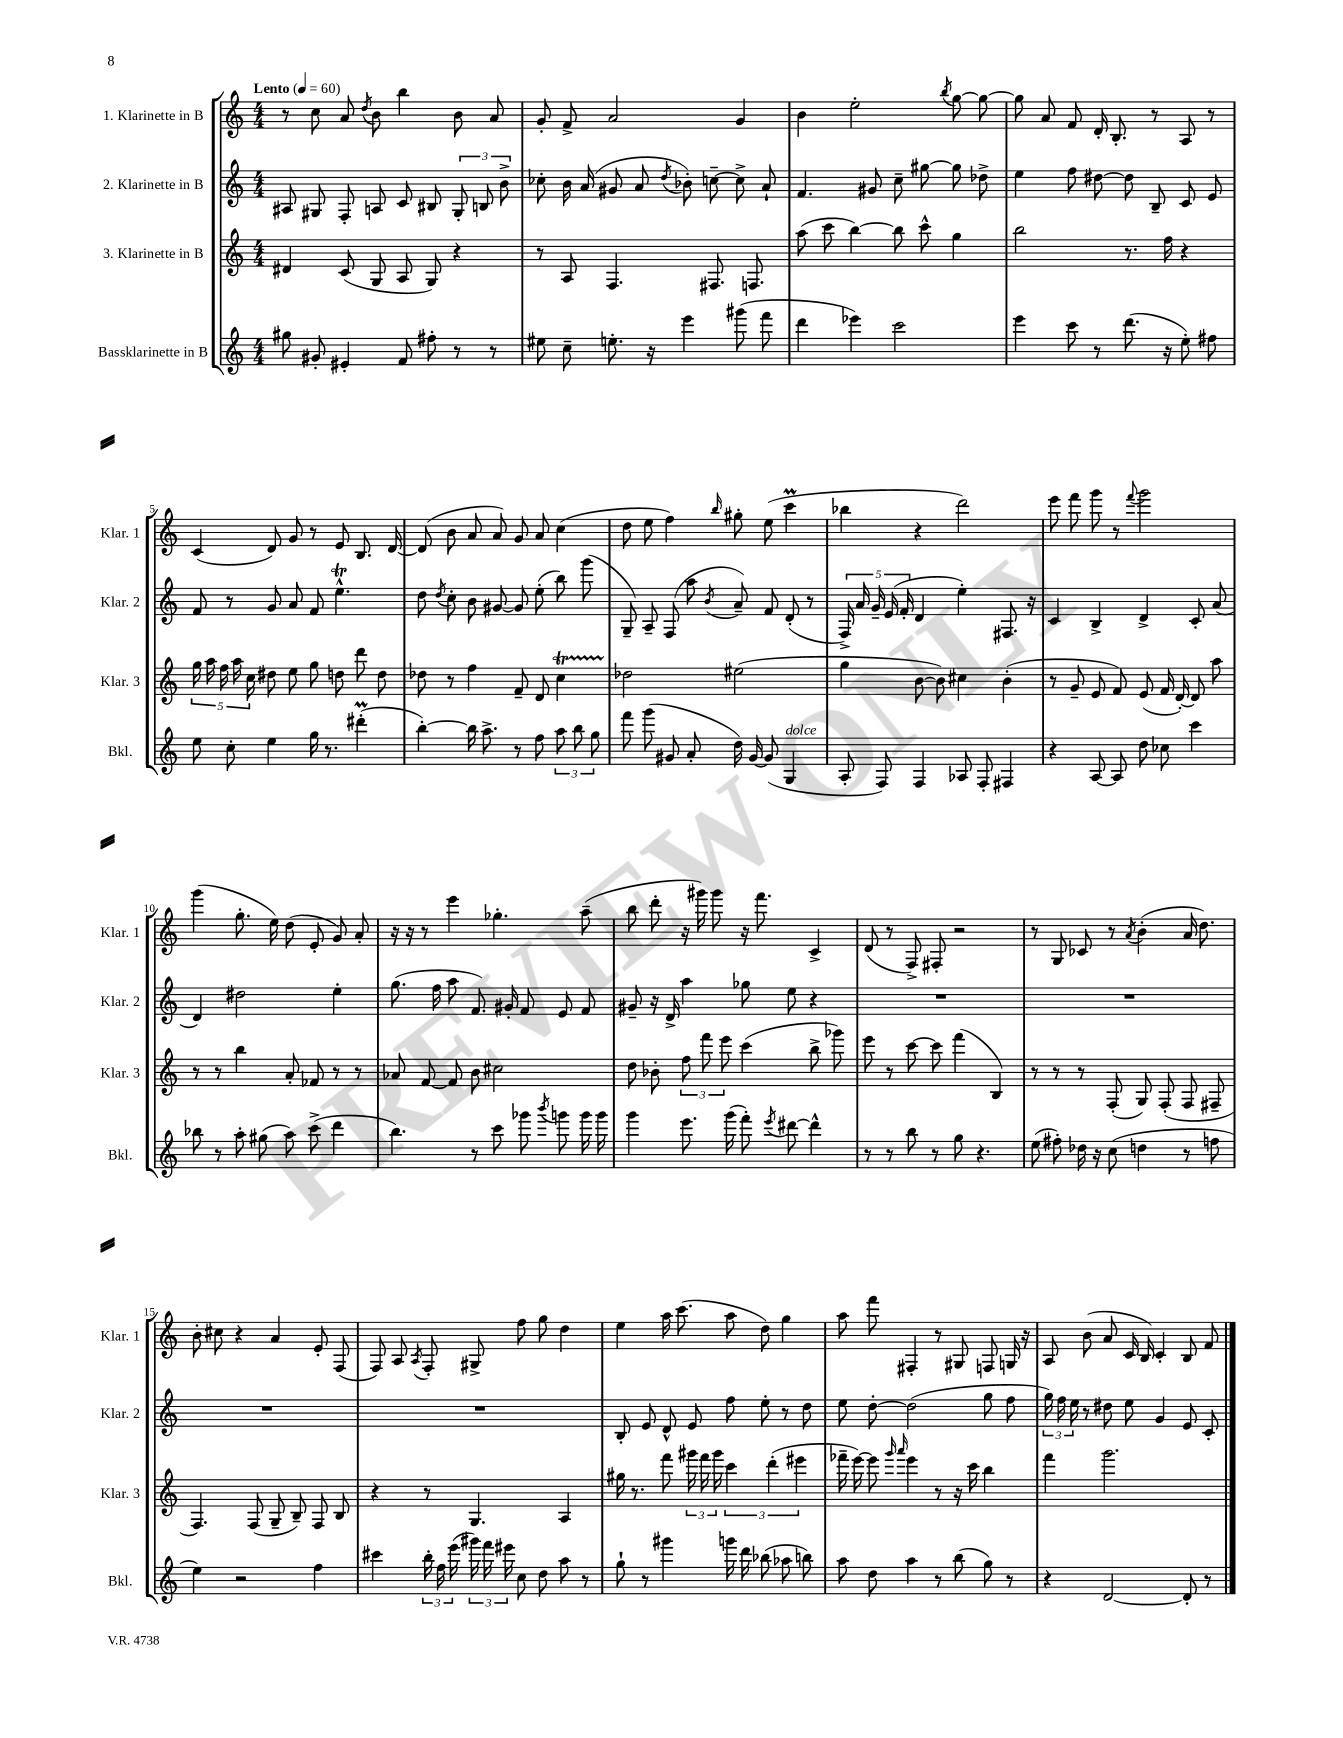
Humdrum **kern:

**kern	**kern	**kern	**kern
*staff4	*staff3	*staff2	*staff1
*clefG2	*clefG2	*clefG2	*clefG2
*k[]	*k[]	*k[]	*k[]
*M4/4	*M4/4	*M4/4	*M4/4
*MM60	*MM60	*MM60	*MM60
8gg#	4d#	8A#	8r
8g#'	.	8G#	8cc
4e#'	(8c	8F'	8a
.	.	.	8qdd
.	8G	8A	8b
8f	8A	8c	4bb
8ff#'	8G)	8B#	.
8r	4r	12G#'	8b
.	.	12B	.
8r	.	.	8a
.	.	12b^	.
=	=	=	=
8ee#	8r	8cc-'	8g'
8cc~	8A	16b	8f^
.	.	(16a	.
8.ee'	4.F	8g#	2a
.	.	8a	.
16r	.	.	.
.	.	8qdd	.
4eee	.	8b-')	.
.	8.F#	[8cc~	.
(8ggg#	.	8cc^]	4g
.	8.F	.	.
8fff	.	8a`	.
=	=	=	=
4ddd	(8aa	4.f	4b
.	8ccc	.	.
4eee-)	[4bb)	.	2ee'
.	.	8g#	.
2ccc	8bb]	8cc~	.
.	8ccc^^	[8gg#	.
.	.	.	8qbb
.	4gg	8gg#]	[8gg
.	.	8dd-^	8gg_
=	=	=	=
4eee	2bb	4ee	8gg]
.	.	.	8a
8ccc	.	8ff	8f
8r	.	[8dd#	16d'
.	.	.	8.B'
(8.ddd	8.r	8dd#]	.
.	.	8B~	8r
16r	16ff	.	.
8ee')	4r	8c	8A
8ff#	.	8e	8r
=	=	=	=
8ee	20gg	8f	(4c
.	20aa	.	.
.	20ff	.	.
8cc'	.	8r	.
.	20aa	.	.
.	20cc	.	.
4ee	8dd#	8g	8d)
.	8ee	8a	8g
16gg	8gg	8f	8r
8.r	.	.	.
.	8dd	4.ee^^	8e
(4ddd#'	8ddd	.	8.B
.	8dd	.	.
.	.	.	[16d
=	=	=	=
[4bb')	8dd-	8dd	(8d]
.	.	8qdd	.
.	8r	8cc'	8b
16bb]	4ff	8b	8a
8.aa^	.	.	.
.	.	[8g#	8a)
8r	8f~	8g#]	8g
8ff	8d	(8ee'	8a
12aa	4cc	8bb)	(4cc
12bb	.	.	.
.	.	(8ggg	.
12gg	.	.	.
=	=	=	=
8fff	2dd-	8G~)	8dd
(8ggg	.	8A~	8ee
8g#	.	(8F	4ff)
8a'	.	8aa	.
.	.	8qb	16qqbb
16dd)	(2ee#	8a~)	8gg#'
[16g#	.	.	.
(8g#]	.	8f	(8ee
4G	.	(8d'	4ccc
.	.	8r	.
=	=	=	=
8A'	4gg	20F^)	4bb-
.	.	20a	.
.	.	20g~	.
8F)	.	.	.
.	.	(20e	.
.	.	20f'	.
4F	[8b	4d	4r
.	8b])	.	.
8A-	4cc#	4ee')	2ddd)
8F'	.	.	.
4F#	(4b'	8.F#	.
.	.	16r	.
=	=	=	=
4r	8r	4c	8eee
.	8g~	.	8fff
[8A	8e	4B^	8ggg
8A]	8f)	.	8r
.	.	.	8qqfff
8dd	(8e	4d^	2ggg
8cc-	16f	.	.
.	[16d')	.	.
4ccc	8d]	8c'	.
.	8aa	(8a	.
=	=	=	=
8bb-	8r	4d)	(4ggg
8r	8r	.	.
8aa'	4bb	2dd#	8.gg'
(8gg#	.	.	.
.	.	.	16ee)
8aa)	8a'	.	(8dd
(8ccc^	8f-	.	8e'
4ddd	8r	4ee'	8g)
.	8r	.	8a'
=	=	=	=
4.bb)	8a-	(8.gg	16r
.	.	.	16r
.	[8f	.	8r
.	.	16ff	.
.	8f]	8aa	4eee
8r	8b	8.f)	.
8ccc	2cc#	.	4.gg-'
.	.	16g#'	.
8ggg-	.	8f	.
8qbbb	.	.	.
8ggg	.	8e	.
16ggg	.	8f	(8aa~
16ggg	.	.	.
=	=	=	=
4ggg	8dd	8g#~	8bb
.	8b-'	16r	8ddd'
.	.	16d^	.
8.eee	12ff	4aa	16r
.	.	.	16ggg#)
.	12fff	.	.
.	.	.	8ggg#
.	12eee	.	.
(16ggg	.	.	.
8fff')	(4ccc	8gg-	16r
.	.	.	8.fff
8qeee	.	.	.
[8ddd#	.	8ee	.
4ddd#^^]	8bb^	4r	4c^
.	8ggg-)	.	.
=	=	=	=
8r	8eee	1r	(8d
8r	8r	.	8r
8bb	[8ccc	.	8F^)
8r	8ccc]	.	8F#'
8gg	(4fff	.	2r
4.r	.	.	.
.	4B)	.	.
=	=	=	=
(8ee	8r	1r	8r
8ff#')	8r	.	8G
16dd-	8r	.	8c-
16r	.	.	.
(8cc	(8F'	.	8r
.	.	.	8qa
4dd	8G)	.	(4b'
.	(8F'	.	.
8r	8F	.	16a
.	.	.	8.dd)
8ff	8F#~	.	.
=	=	=	=
4ee)	4.F)	1r	8b'
.	.	.	8cc#
2r	.	.	4r
.	(8F	.	.
.	8G~	.	4a
.	8B~)	.	.
4ff	8F	.	8e'
.	8B	.	(8F
=	=	=	=
4ccc#	4r	1r	8F)
.	.	.	8A
.	.	.	8qA
24bb'	8r	.	8F'
24ff	.	.	.
(24eee	.	.	.
24ggg#)	4.G	.	8G#^
24fff	.	.	.
24eee#	.	.	.
8cc	.	.	8ff
8dd	.	.	8gg
8aa	4A	.	4dd
8r	.	.	.
=	=	=	=
8gg`	16gg#	8B'	4ee
.	8.r	.	.
8r	.	8e	.
4ggg#	8fff	8d^^	16aa
.	.	.	(8.ccc
.	24ggg#	8e	.
.	24fff	.	.
.	24ggg#	.	.
16ggg	6ccc	8ff	8aa
16ddd	.	.	.
(8bb-	.	8ee'	8dd)
.	(6ddd'	.	.
8aa-	.	8r	4gg
.	6eee#	.	.
8bb)	.	8dd	.
=	=	=	=
8aa	16fff-~	8ee	8aa
.	[16eee)	.	.
8dd	8eee]	[8dd'	8fff
.	16qqggg	.	.
.	16qqaaa	.	.
4aa	4eee	(2dd]	4F#'
8r	8r	.	8r
(8bb	16r	.	8G#
.	16ccc	.	.
8gg)	4bb	8gg	8F
8r	.	8ff	16G
.	.	.	16r
=	=	=	=
4r	4fff	24gg)	8A
.	.	24ff	.
.	.	24ee	.
.	.	8r	(8b
[2d	2.ggg	8dd#	8a
.	.	8ee	16c
.	.	.	16B)
.	.	4g	4c'
8d']	.	8e	8B
8r	.	8c'	8f
==	==	==	==
*-	*-	*-	*-
